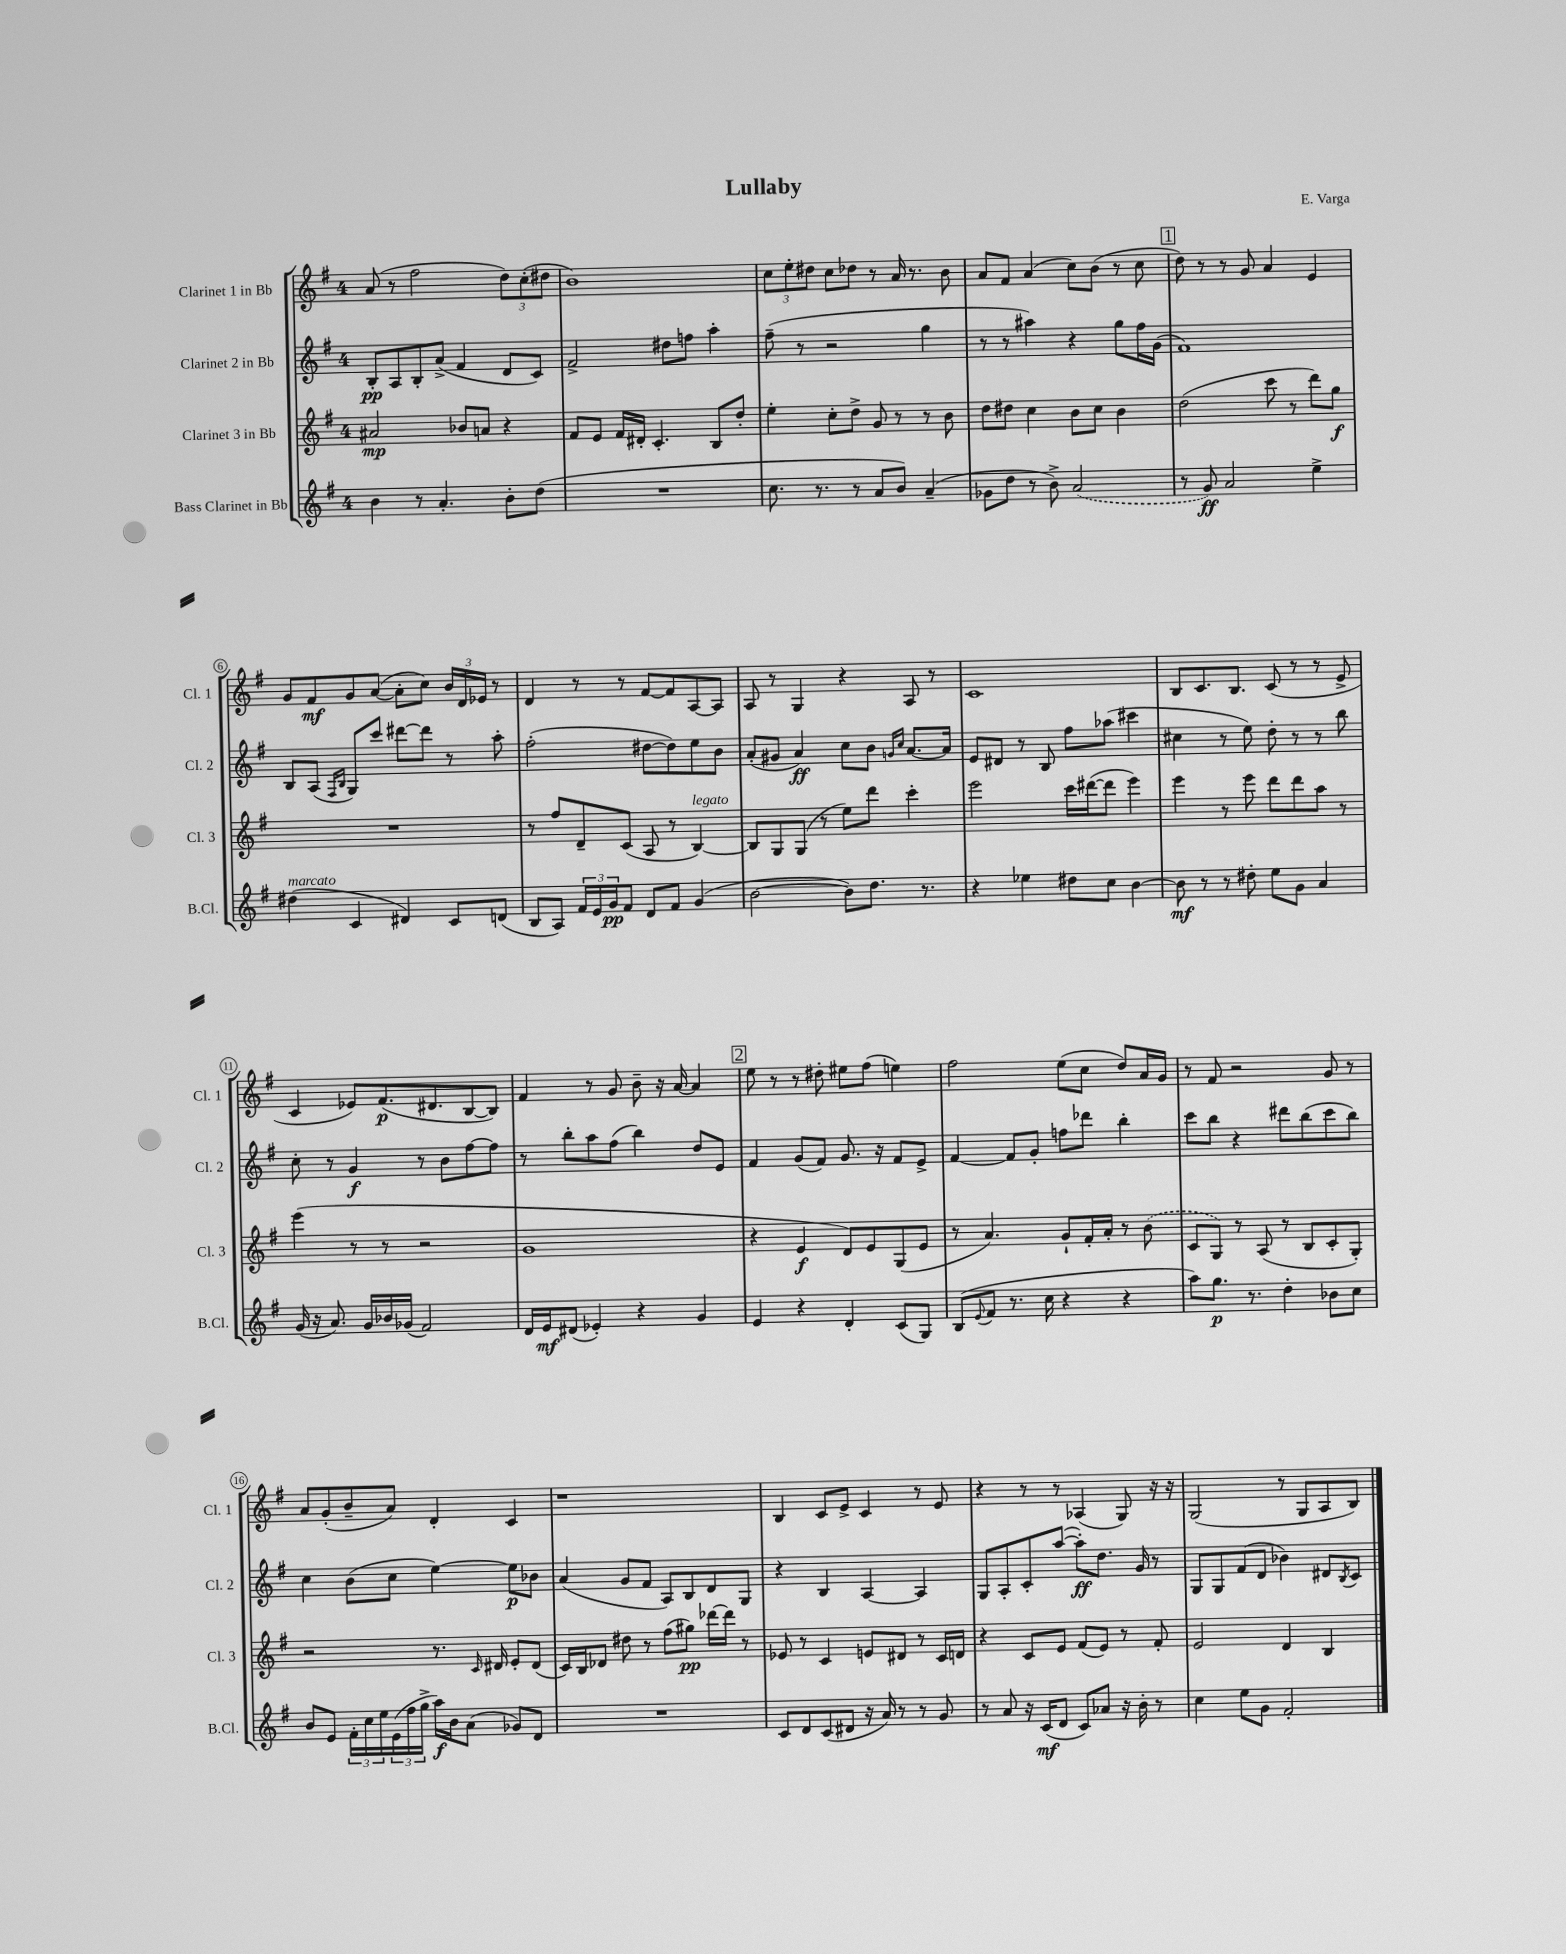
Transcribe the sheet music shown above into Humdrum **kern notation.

**kern	**dynam	**kern	**dynam	**kern	**dynam	**kern	**dynam
*part4	*part4	*part3	*part3	*part2	*part2	*part1	*part1
*staff4	*staff4	*staff3	*staff3	*staff2	*staff2	*staff1	*staff1
*I"Bass Clarinet in Bb	*	*I"Clarinet 3 in Bb	*	*I"Clarinet 2 in Bb	*	*I"Clarinet 1 in Bb	*
*I'B.Cl.	*	*I'Cl. 3	*	*I'Cl. 2	*	*I'Cl. 1	*
*clefG2	*	*clefG2	*	*clefG2	*	*clefG2	*
*k[f#]	*	*k[f#]	*	*k[f#]	*	*k[f#]	*
*M4/4	*	*M4/4	*	*M4/4	*	*M4/4	*
=1	=1	=1	=1	=1	=1	=1	=1
4b\	.	2a#X/	mp	8B'/L	pp	(8a/	.
.	.	.	.	8A/	.	8r	.
8r	.	.	.	8B'/	.	2ff#\	.
4.a'/	.	.	.	(8a^/J	.	.	.
.	.	8b-X/L	.	4f#/	.	.	.
.	.	8an/J	.	.	.	.	.
8b'\L	.	4r	.	8d/L	.	12dd\L)	.
.	.	.	.	.	.	(12cc'\	.
(8dd\J	.	.	.	8c/J)	.	.	.
.	.	.	.	.	.	12dd#X\J	.
=2	=2	=2	=2	=2	=2	=2	=2
1r	.	8f#/L	.	2f#^/	.	1b)	.
.	.	8e/J	.	.	.	.	.
.	.	16f#/LL	.	.	.	.	.
.	.	16d#X'/JJ	.	.	.	.	.
.	.	4.c'/	.	.	.	.	.
.	.	.	.	8dd#X\L	.	.	.
.	.	.	.	8ffn\J	.	.	.
.	.	8B/L	.	4aa'\	.	.	.
.	.	8dd'/J	.	.	.	.	.
=3	=3	=3	=3	=3	=3	=3	=3
8.cc\	.	4ee'\	.	(8ff#~\	.	12cc\L	.
.	.	.	.	.	.	12ee'\	.
.	.	.	.	8r	.	.	.
.	.	.	.	.	.	12dd#X\J	.
8.r	.	.	.	.	.	.	.
.	.	8cc'\L	.	2r	.	8cc\L	.
8r	.	8dd^\J	.	.	.	8dd-X\J	.
8a/L	.	8g/	.	.	.	8r	.
8b/J)	.	8r	.	.	.	16a/	.
.	.	.	.	.	.	8.r	.
(4a~/	.	8r	.	4gg\	.	.	.
.	.	8b\	.	.	.	8b\	.
=4	=4	=4	=4	=4	=4	=4	=4
8g-X\L	.	8dd\L	.	8r	.	8a/L	.
8dd\J	.	8dd#X\J	.	8r	.	8f#/J	.
8r	.	4cc\	.	4aa#X\)	.	(4a/	.
8b^\)	.	.	.	.	.	.	.
(2a/	.	8b\L	.	4r	.	8cc\L)	.
.	.	8cc\J	.	.	.	(8b\J	.
.	.	4b\	.	8gg\L	.	8r	.
.	.	.	.	16ff#\L	.	8cc\	.
.	.	.	.	(16g\JJ	.	.	.
!!LO:REH:place=s1:t=1
=5	=5	=5	=5	=5	=5	=5	=5
8r	.	(2dd\	.	1f#)	.	8dd\)	.
8g/)	ff	.	.	.	.	8r	.
2a/	.	.	.	.	.	8r	.
.	.	.	.	.	.	8g/	.
.	.	8ccc\	.	.	.	4a/	.
.	.	8r	.	.	.	.	.
4ee^\	.	8ddd\L)	.	.	.	4e/	.
.	.	8gg\J	f	.	.	.	.
!!LO:LB:g=z
=6	=6	=6	=6	=6	=6	=6	=6
!LO:TX:a:i:t=marcato	!	!	!	!	!	!	!
(4dd#X\	.	1r	.	8B/L	.	8g/L	.
.	.	.	.	(8A/J	.	8f#/	mf
.	.	.	.	16qqF#/LL	.	.	.
.	.	.	.	16qqB/JJ	.	.	.
4c/	.	.	.	8G/L)	.	8g/	.
.	.	.	.	8ccc/J	.	([8a/J	.
4d#X/)	.	.	.	[8ddd#X\L	.	8a'\L]	.
.	.	.	.	8ddd#\J]	.	8cc\J)	.
8c/L	.	.	.	8r	.	24b/LL	.
.	.	.	.	.	.	24d/	.
.	.	.	.	.	.	24e-X/JJ	.
(8dn/J	.	.	.	8aa'\	.	8r	.
=7	=7	=7	=7	=7	=7	=7	=7
8B/L	.	8r	.	(2ff#'\	.	4d/	.
8A/J)	.	8ff#/L	.	.	.	.	.
24f#/LL	.	8d~/	.	.	.	8r	.
24e/	.	.	.	.	.	.	.
24g/J	pp	.	.	.	.	.	.
8f#/J	.	(8c/J	.	.	.	8r	.
8d/L	.	8A/	.	[8dd#X\L	.	[8f#/L	.
8f#/J	.	8r	.	8dd#\])	.	8f#/]	.
!	!	!LO:TX:a:i:t=legato	!	!	!	!	!
(4g/	.	[4B/)	.	8ee\	.	[8A/	.
.	.	.	.	8b\J	.	8A/J]	.
=8	=8	=8	=8	=8	=8	=8	=8
[2b\	.	8B/L]	.	(8a'/L	.	8A/	.
.	.	8G/	.	8g#X/J	.	8r	.
.	.	(8G/J	.	4a/)	ff	4G/	.
.	.	8r	.	.	.	.	.
8b\L])	.	8ee\L)	.	8cc\L	.	4r	.
8.dd\J	.	8ddd\J	.	8b\J	.	.	.
.	.	.	.	16qqgn/LL	.	.	.
.	.	.	.	16qqcc/JJ	.	.	.
.	.	4ccc'\	.	[8.a/L	.	8A/	.
8.r	.	.	.	.	.	.	.
.	.	.	.	.	.	8r	.
.	.	.	.	16a/Jk]	.	.	.
=9	=9	=9	=9	=9	=9	=9	=9
4r	.	2eee\	.	8e/L	.	1c	.
.	.	.	.	8d#X/J	.	.	.
4ee-X\	.	.	.	8r	.	.	.
.	.	.	.	8B/	.	.	.
8dd#X\L	.	16ccc\LL	.	8ff#\L	.	.	.
.	.	([16ddd#X\J	.	.	.	.	.
8cc\J	.	8ddd#\J]	.	(8aa-X\J	.	.	.
[4b\	.	4eee\)	.	4ccc#X\	.	.	.
=10	=10	=10	=10	=10	=10	=10	=10
8b\]	mf	4eee\	.	4cc#X\	.	8B/L	.
8r	.	.	.	.	.	8.c/	.
8r	.	8r	.	8r	.	.	.
.	.	.	.	.	.	8.B/J	.
8dd#X'\	.	8eee\	.	8ee\)	.	.	.
8ee\L	.	8ddd\L	.	8dd'\	.	(8c/	.
8g\J	.	8ddd\	.	8r	.	8r	.
4a/	.	8aa\J	.	8r	.	8r	.
.	.	8r	.	8bb\	.	8e^/	.
!!LO:LB:g=z
=11	=11	=11	=11	=11	=11	=11	=11
(16g/	.	(4eee\	.	8cc'\	.	4c/	.
16r	.	.	.	.	.	.	.
8.a/)	.	.	.	8r	.	.	.
.	.	8r	.	4g/	f	8e-X/L)	.
16g/LL	.	.	.	.	.	.	.
16b-X/	.	8r	.	.	.	(8.f#/	p
(16g-X/JJ	.	.	.	.	.	.	.
2f#/)	.	2r	.	8r	.	.	.
.	.	.	.	.	.	8.d#X/	.
.	.	.	.	8b\L	.	.	.
.	.	.	.	[8ff#\	.	[8B/	.
.	.	.	.	8ff#\J]	.	8B/J])	.
=12	=12	=12	=12	=12	=12	=12	=12
16d/LL	.	1g	.	8r	.	4f#/	.
16e/J	mf	.	.	.	.	.	.
(8d#X/J	.	.	.	8bb'\L	.	.	.
4e-X'/)	.	.	.	8aa\	.	8r	.
.	.	.	.	(8ff#\J	.	8g/	.
4r	.	.	.	4bb\)	.	8b~\	.
.	.	.	.	.	.	16r	.
.	.	.	.	.	.	[16a/	.
4g/	.	.	.	8dd/L	.	4a/]	.
.	.	.	.	8e/J	.	.	.
!!LO:REH:place=s1:t=2
=13	=13	=13	=13	=13	=13	=13	=13
4e/	.	4r	.	4f#/	.	8ee\	.
.	.	.	.	.	.	8r	.
4r	.	4e/	f	(8g/L	.	8r	.
.	.	.	.	8f#/J)	.	8dd#X'\	.
4d'/	.	8d/L)	.	8.g/	.	8ee#X\L	.
.	.	8e/	.	.	.	(8ff#\J	.
.	.	.	.	16r	.	.	.
(8c/L	.	(8G/	.	8f#/L	.	4een\)	.
8G/J)	.	8e/J	.	8e^/J	.	.	.
=14	=14	=14	=14	=14	=14	=14	=14
(8B/L	.	8r	.	[4f#/	.	2ff#\	.
8qqe/	.	.	.	.	.	.	.
8f#/J	.	4.a/)	.	.	.	.	.
8.r	.	.	.	8f#/L]	.	.	.
.	.	.	.	8g'/J	.	.	.
16cc\	.	.	.	.	.	.	.
4r	.	8g`/L	.	8ffn\L	.	(8ee\L	.
.	.	16f#'/L	.	8ddd-X\J	.	8cc\J	.
.	.	16a'/JJ	.	.	.	.	.
4r	.	8r	.	4bb'\	.	8dd/L)	.
.	.	(8b\	.	.	.	16a/L	.
.	.	.	.	.	.	16g/JJ	.
=15	=15	=15	=15	=15	=15	=15	=15
8aa\L)	.	8c/L	.	8ccc\L	.	8r	.
8.gg\J	p	8G/J)	.	8bb\J	.	8f#/	.
.	.	8r	.	4r	.	2r	.
8.r	.	.	.	.	.	.	.
.	.	(8A/	.	.	.	.	.
4dd'\	.	8r	.	8ddd#X\L	.	.	.
.	.	8B/L	.	(8bb\	.	.	.
8b-X\L	.	8c'/	.	8ccc\	.	8g/	.
8cc\J	.	8G'/J)	.	8bb\J)	.	8r	.
!!LO:LB:g=z
=16	=16	=16	=16	=16	=16	=16	=16
8b/L	.	2r	.	4cc\	.	8a/L	.
8e/J	.	.	.	.	.	(8g'/	.
24f#'\LL	.	.	.	(8b\L	.	8b~/	.
24cc\	.	.	.	.	.	.	.
24ee\	.	.	.	.	.	.	.
(24e\	.	.	.	8cc\J	.	8a/J)	.
24ff#\	.	.	.	.	.	.	.
24gg^\JJ	.	.	.	.	.	.	.
16aa\LL)	f	8.r	.	[4ee\)	.	4d'/	.
16b\J	.	.	.	.	.	.	.
(8a\J	.	.	.	.	.	.	.
.	.	16qqc/	.	.	.	.	.
.	.	16d#X/	.	.	.	.	.
8g-X/L)	.	8e'/L	.	8ee\L]	p	4c/	.
8d/J	.	(8d#/J	.	8b-X\J	.	.	.
=17	=17	=17	=17	=17	=17	=17	=17
1r	.	16c/LL)	.	(4a/	.	1r	.
.	.	16B/J	.	.	.	.	.
.	.	8d-X/J	.	.	.	.	.
.	.	8dd#X\	.	8g/L	.	.	.
.	.	8r	.	8f#/J	.	.	.
.	.	(8ff#\L	.	8A/L)	.	.	.
.	.	8gg#X\J)	pp	8B/	.	.	.
.	.	[16ddd-X\LL	.	8d/	.	.	.
.	.	16ddd-\JJ]	.	.	.	.	.
.	.	8r	.	8G/J	.	.	.
=18	=18	=18	=18	=18	=18	=18	=18
8c/L	.	8e-X/	.	4r	.	4B/	.
8d/	.	8r	.	.	.	.	.
(8c/	.	4c/	.	4B/	.	8c/L	.
8d#X/J	.	.	.	.	.	8e^/J	.
16r	.	8en/L	.	[4A/	.	4c/	.
16a/)	.	.	.	.	.	.	.
8r	.	8d#X/J	.	.	.	.	.
8r	.	8r	.	4A/]	.	8r	.
8g/	.	16c/LL	.	.	.	8e/	.
.	.	16dn/JJ	.	.	.	.	.
=19	=19	=19	=19	=19	=19	=19	=19
8r	.	4r	.	8G/L	.	4r	.
8a/	.	.	.	8A'/	.	.	.
16r	.	8c/L	.	8c'/	.	8r	.
(16c/KL	mf	.	.	.	.	.	.
8d/J	.	8e/J	.	([8aa/J	.	8r	.
8c/L)	.	(8f#/L	.	8aa'\L])	ff	(4A-X/	.
8a-X/J	.	8e/J)	.	8.dd\J	.	.	.
16r	.	8r	.	.	.	8G/)	.
16b'\	.	.	.	16g/	.	.	.
8r	.	8f#'/	.	8r	.	16r	.
.	.	.	.	.	.	16r	.
=20	=20	=20	=20	=20	=20	=20	=20
4cc\	.	2e/	.	8G/L	.	(2G/	.
.	.	.	.	8G/	.	.	.
8ee\L	.	.	.	(8f#/	.	.	.
8g\J	.	.	.	8d/J	.	.	.
2f#'/	.	4d/	.	4b-X\)	.	8r	.
.	.	.	.	.	.	8G/L	.
.	.	4B/	.	8d#X/L	.	8A/	.
.	.	.	.	8qB/	.	.	.
.	.	.	.	8c/J	.	8B/J)	.
==	==	==	==	==	==	==	==
*-	*-	*-	*-	*-	*-	*-	*-
